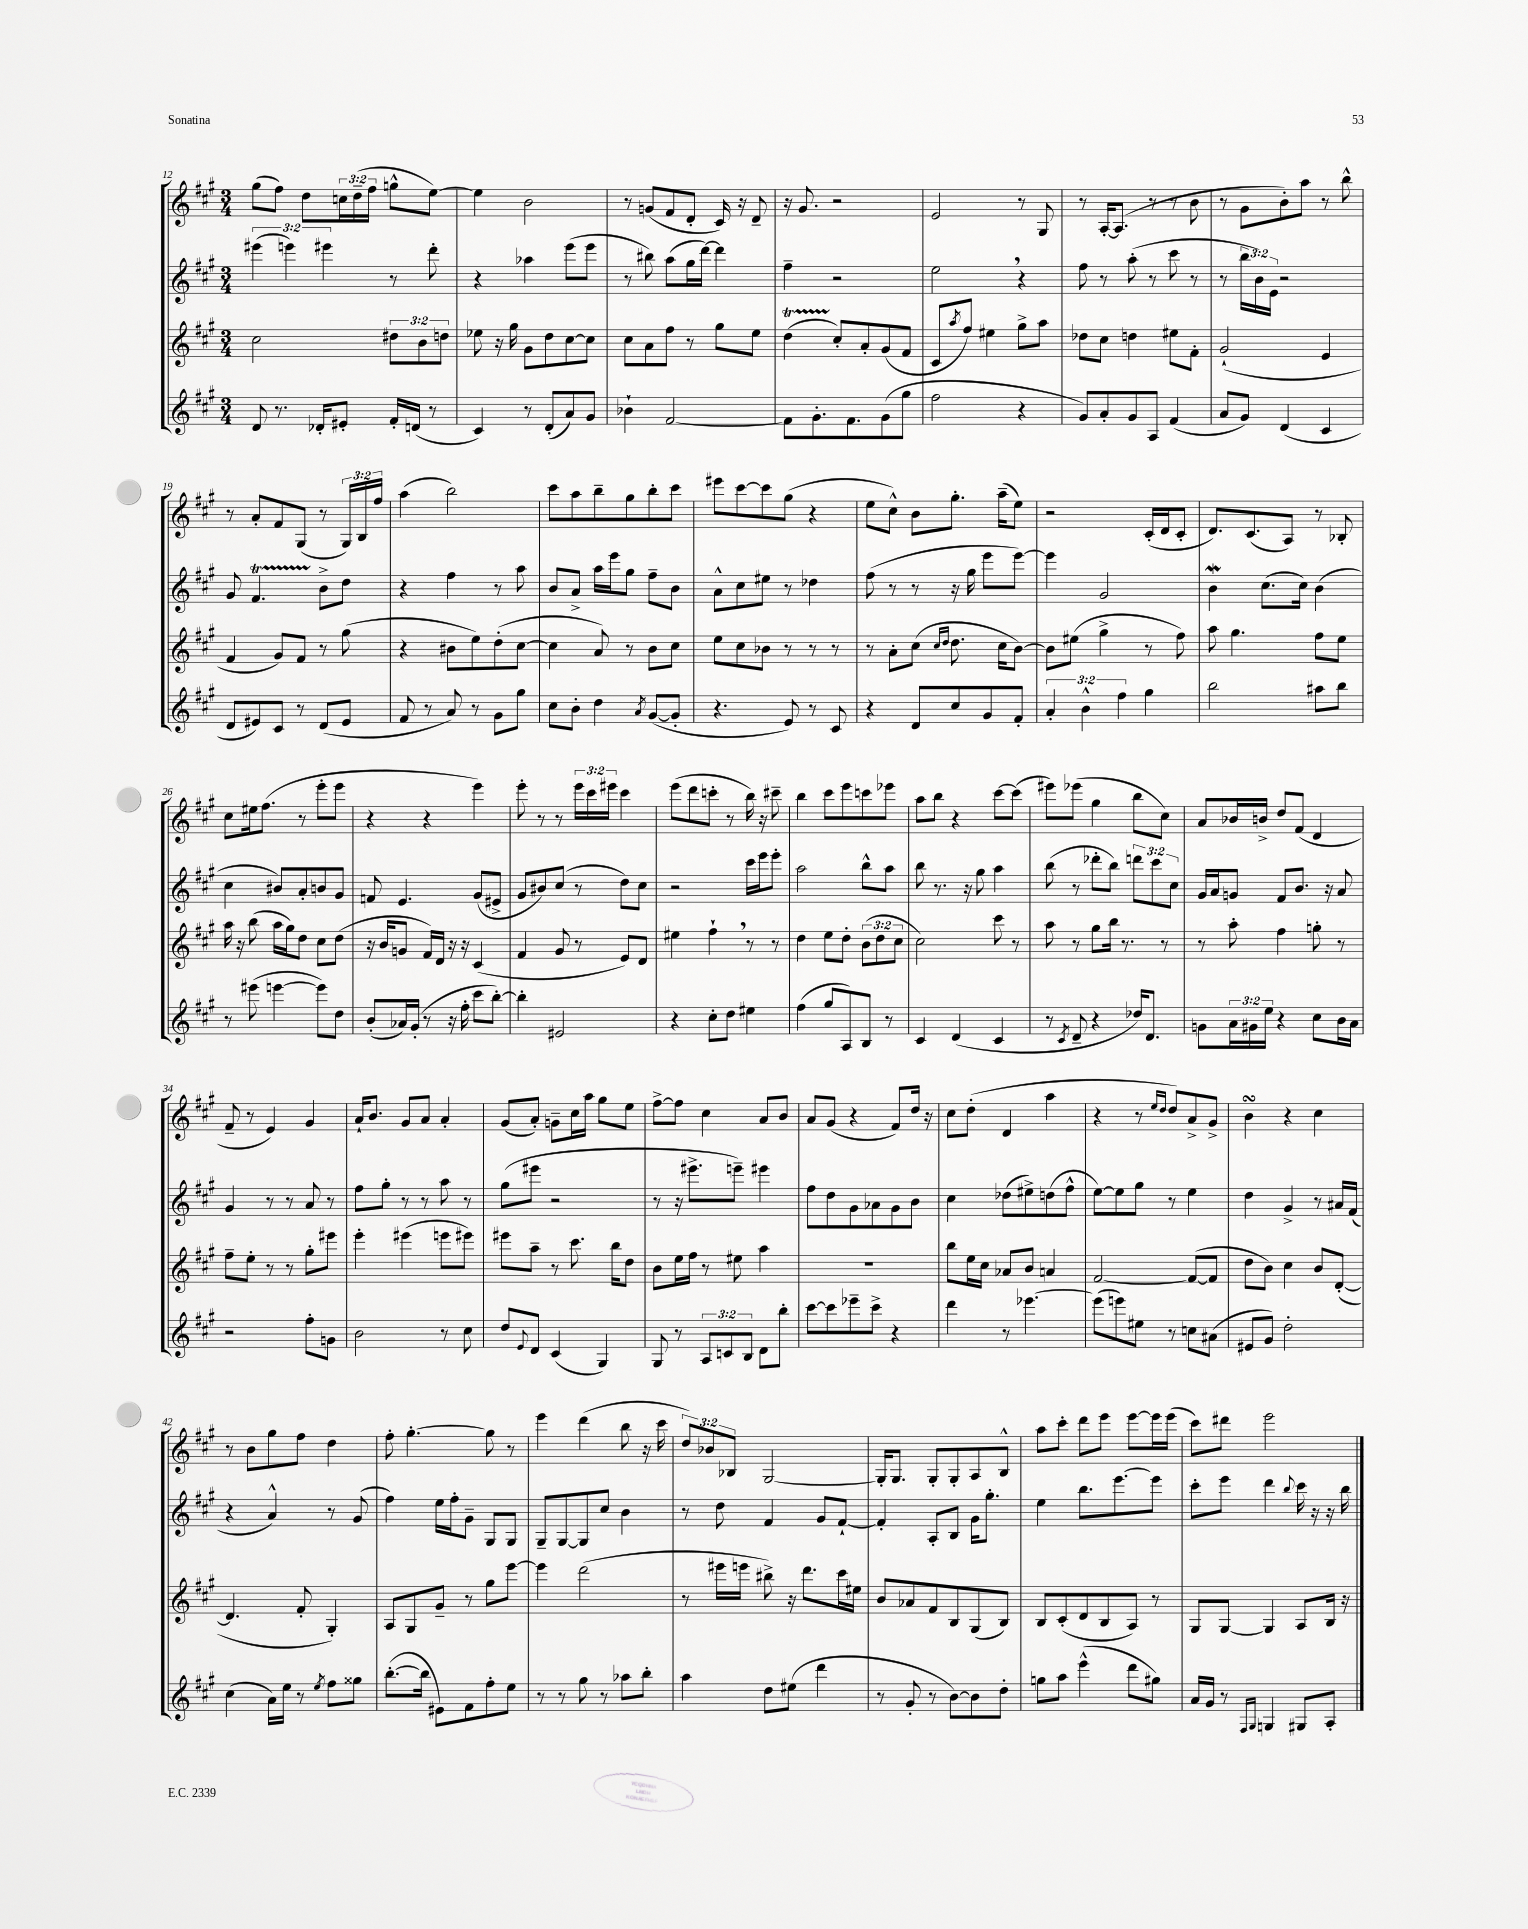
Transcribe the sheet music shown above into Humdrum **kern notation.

**kern	**kern	**kern	**kern
*staff4	*staff3	*staff2	*staff1
*clefG2	*clefG2	*clefG2	*clefG2
*k[f#c#g#]	*k[f#c#g#]	*k[f#c#g#]	*k[f#c#g#]
*M3/4	*M3/4	*M3/4	*M3/4
8d	2cc#	(6eee#	(8gg#
8.r	.	.	8ff#)
.	.	6eee)	.
.	.	.	8dd
16d-'	.	.	.
.	.	6eee#	.
8e#'	.	.	24cc
.	.	.	(24dd~
.	.	.	24ff#
16f#'	12dd#	8r	8gg^^
(16d	.	.	.
.	12b	.	.
8r	.	8ddd'	[8ee)
.	12dd	.	.
=	=	=	=
4c#)	8ee-	4r	4ee]
.	16r	.	.
.	16gg#	.	.
8r	8g#	4aa-	2b
(8d'	8dd	.	.
8a)	[8cc#	(8eee	.
8g#	8cc#]	8eee	.
=	=	=	=
4b-`	8cc#	8r	8r
.	8a	8bb#)	(8g
[2f#	8ff#	(8aa	8f#
.	8r	16gg#	8d'
.	.	[16ddd)	.
.	8gg#	4ddd]	16c#)
.	.	.	16r
.	8ee	.	8d~
=	=	=	=
8f#]	(4dd	4ff#~	16r
.	.	.	8.g#
8.g#'	.	.	.
.	8cc#')	2r	2r
8.f#	.	.	.
.	8a'	.	.
(8g#	(8g#	.	.
8gg#	8f#	.	.
=	=	=	=
2ff#	8c#	2ee	2e
.	8qaa	.	.
.	8ff#)	.	.
.	4ee#	.	.
4r	8gg#^	4r	8r
.	8aa	.	8G#
=	=	=	=
8g#)	8dd-	8ff#	8r
8a'	8cc#	8r	[16A'
.	.	.	(8.A]
8g#	4dd	(8aa'	.
8A	.	8r	8r
(4f#	8ee#	8ccc#	8r
.	8f#'	8r	8b
=	=	=	=
8a	(2g#`	8r	8r
8g#)	.	24bb	8g#
.	.	24b)	.
.	.	24e	.
(4d	.	2r	8b')
.	.	.	8aa
4c#	4e	.	8r
.	.	.	8bb^^
=	=	=	=
8d	4f#	8g#	8r
8e#)	.	4.f#	8a'
8c#	8g#)	.	8f#
8r	8f#	.	(8G#
(8d	8r	8b^	8r
8e#	(8gg#	8dd	24G#)
.	.	.	24B
.	.	.	24ff#
=	=	=	=
8f#	4r	4r	(4aa
8r	.	.	.
8a)	8b#	4ff#	2bb)
8r	8ee)	.	.
8g#	(8dd'	8r	.
8gg#	[8cc#	8aa	.
=	=	=	=
8cc#	4cc#]	8b	8ccc#
8b'	.	8a^	8aa
4dd	8a)	16aa	8bb~
.	.	16eee	.
.	8r	8gg#	8gg#
8qa	.	.	.
([8g#	8b	8ff#~	8bb'
8g#']	8cc#	8b	8ccc#
=	=	=	=
4.r	8ee	8a^^	8eee#
.	8cc#	8cc#	[8ccc#
.	8b-	8ee#	8ccc#]
8e)	8r	8r	(8gg#
8r	8r	4dd-	4r
8c#	8r	.	.
=	=	=	=
4r	8r	(8ff#	8ee
.	8a'	8r	8cc#^^)
8d	(8cc#	8r	8b
.	16qqcc#	.	.
.	16qqdd	.	.
8cc#	8.dd	16r	8.gg#'
.	.	16gg#	.
8g#	.	8eee	.
.	16cc#	.	(16aa~
8f#'	[8b)	[8eee)	8ee)
=	=	=	=
6a'	8b]	4eee]	2r
.	(8ee#	.	.
6b^^	.	.	.
.	4gg#^	2g#	.
6ff#	.	.	.
4gg#	8r	.	(16c#'
.	.	.	16d
.	8ff#)	.	8c#'
=	=	=	=
2bb	8aa	4b	8.d)
.	4.gg#	.	.
.	.	.	(8.c#
.	.	(8.cc#	.
.	.	.	8A)
.	.	16cc#)	.
8aa#	8ff#	(4b	8r
8bb	8ee	.	8B-'
=	=	=	=
8r	16aa	4cc#	8cc#
.	16r	.	.
(8eee#	(8bb	.	16ee#
.	.	.	(8.ff#
[4eee	16aa	8b#)	.
.	16gg#)	.	.
.	8dd	8a'	8r
8eee])	8cc#	8b	8eee'
8dd	(8dd	8g#	8eee
=	=	=	=
(8b'	16r	8f	4r
.	16b	.	.
16a-)	8g	4.e	.
(16g#'	.	.	.
8r	16f#)	.	4r
.	16d	.	.
16r	16r	.	.
16ff#'	16r	.	.
8ccc#	(4c#	(8g#	4eee)
[8bb')	.	8e#^	.
=	=	=	=
4bb']	4f#	8g#	8eee'
.	.	8b#)	8r
2e#	8g#	(8cc#	8r
.	8r	8r	24eee
.	.	.	24ccc#
.	.	.	24eee#
.	8e)	8dd)	4ccc#
.	8d	8cc#	.
=	=	=	=
4r	4ee#	2r	(8eee
.	.	.	8ddd
8cc#'	4ff#`	.	8ccc'
8dd	.	.	8r
4ee#	8r	16ccc#	16bb)
.	.	16eee	16r
.	8r	8eee'	8ccc#~
=	=	=	=
(4ff#	4dd	2aa	4bb
8gg#	8ee	.	8ccc#
8A)	8dd'	.	8eee
8B	(12b	8bb^^	8ccc
.	12dd	.	.
8r	.	8aa	8eee-
.	12cc#	.	.
=	=	=	=
4c#	2cc#)	8bb	8aa
.	.	8.r	8bb
(4d	.	.	4r
.	.	16r	.
.	.	8gg#	.
4c#	8ccc#	4aa	[8ccc#
.	8r	.	(8ccc#]
=	=	=	=
8r	8aa	(8bb	8eee#)
8qc#	.	.	.
8d~	8r	8r	(8eee-
4r	8gg#	8ddd-'	4gg#
.	16bb	8bb)	.
.	8.r	.	.
16dd-)	.	12ddd	8bb
8.d	.	.	.
.	.	12ccc#	.
.	8r	.	8cc#)
.	.	12cc#	.
=	=	=	=
8g	8r	16g#	8a
.	.	16a	.
24a	8aa'	8g	16b-
24g#	.	.	.
.	.	.	16b^
24ee	.	.	.
4r	4ff#	8f#	8dd
.	.	8.b	(8f#
8cc#	8gg'	.	4d
.	.	16r	.
16b	8r	8a	.
16a	.	.	.
=	=	=	=
2r	8ff#~	4g#	8f#~
.	8ee'	.	8r
.	8r	8r	4e)
.	8r	8r	.
8ff#'	8gg#'	8a	4g#
8g	8eee#	8r	.
=	=	=	=
2b	4eee'	8ff#	16a`
.	.	.	8.b
.	.	8gg#'	.
.	(4eee#	8r	8g#
.	.	8r	8a
8r	8eee	8aa	4a'
8cc#	8eee#)	8r	.
=	=	=	=
8dd	8eee#	(8gg#	(8g#
8qqe	.	.	.
8d	8aa~	8eee#	8a')
(4c#	8r	2r	8g~
.	8.ccc#	.	16cc#
.	.	.	16aa
4G#)	.	.	8gg#
.	16bb	.	.
.	8dd	.	8ee
=	=	=	=
8G#	8b	8r	[8ff#^
8r	16ee	16r	8ff#]
.	16ff#	8.eee#^	.
12A	8r	.	4cc#
12c	.	.	.
.	8ee#	8eee~)	.
12B	.	.	.
8d	4aa	4eee#	8a
8bb'	.	.	8b
=	=	=	=
[8ccc#	2.r	8ff#	8a
8ccc#]	.	8dd	(8g#
8eee-~	.	8g#	4r
8ccc#^	.	8a-	.
4r	.	8g#	8f#)
.	.	8b	16dd
.	.	.	16r
=	=	=	=
4ddd	8bb	4cc#	8cc#
.	16ee	.	(8dd'
.	16cc#	.	.
8r	8a-	(8dd-	4d
[4.eee-	8b	8ee#^)	.
.	4a	(8dd	4aa
.	.	8ff#^^	.
=	=	=	=
(8eee-]	[2f#	[8ee)	4r
8eee)	.	8ee]	.
8ee#	.	8gg#	8r
.	.	.	16qqee
.	.	.	16qqdd
8r	.	8r	8dd)
8cc	(8f#_	4ee	8a^
(8a#	8f#]	.	8g#^
=	=	=	=
8e#	8dd	4dd	4b
8g#)	8b)	.	.
2dd'	4cc#	4g#^	4r
.	8b	8r	4cc#
.	([8d'	16a#	.
.	.	(16f#	.
=	=	=	=
(4cc#	4.d]	4r	8r
.	.	.	8b
16a)	.	4a^^)	8gg#
16ee	.	.	.
8r	8f#'	.	8ff#
8qee	.	.	.
8ff#	4G#')	8r	4dd
8gg##	.	(8g#	.
=	=	=	=
([8.bb'	8A	4ff#)	8ff#'
.	8G#	.	[4.gg#'
16bb]	.	.	.
8e#)	8g#~	16ee	.
.	.	16ff#'	.
8f#	8r	8g#~	.
8ff#'	8gg#	8G#	8gg#]
8ee	[8eee	8G#	8r
=	=	=	=
8r	4eee]	8G#~	4eee
8r	.	[8G#	.
8gg#	(2ddd	8G#]	(4ddd
8r	.	8cc#	.
8aa-	.	4b	8bb
8bb'	.	.	16r
.	.	.	16ccc#
=	=	=	=
4aa	8r	8r	12dd)
.	.	.	12b-
.	16eee#	8dd	.
.	.	.	12B-
.	16eee	.	.
8dd	8bb#^)	4f#	[2G#
(8ee#	16r	.	.
.	8.ddd	.	.
4ddd	.	8g#	.
.	16ccc#	[8f#`	.
.	16ee#	.	.
=	=	=	=
8r	8b	4f#']	16G#']
.	.	.	8.G#
8g#'	8a-	.	.
8r	8f#	8A'	8G#'
[8b)	8B	8B	8G#'
8b]	(8G#	16g#	8A
.	.	8.gg#'	.
8dd'	8B)	.	8B^^
=	=	=	=
8gg	8B	4ee	8aa
8aa	(8c#'	.	8ccc#'
(4eee^^	8d	8.bb	8ddd
.	8B	.	8eee
.	.	[8.eee	.
8ddd	8A)	.	[8eee
8gg#)	8r	8eee]	16eee]
.	.	.	(16eee
=	=	=	=
16a	8G#	8ccc#'	8ccc#)
16g#	.	.	.
8r	[8G#	8eee	8ddd#
16qqF#	.	.	.
16qqG#	.	.	.
4G	4G#]	4ddd	2eee
.	.	8qqbb	.
8G#	8A	16ccc#	.
.	.	16r	.
8A'	16B	16r	.
.	16r	16bb	.
==	==	==	==
*-	*-	*-	*-
